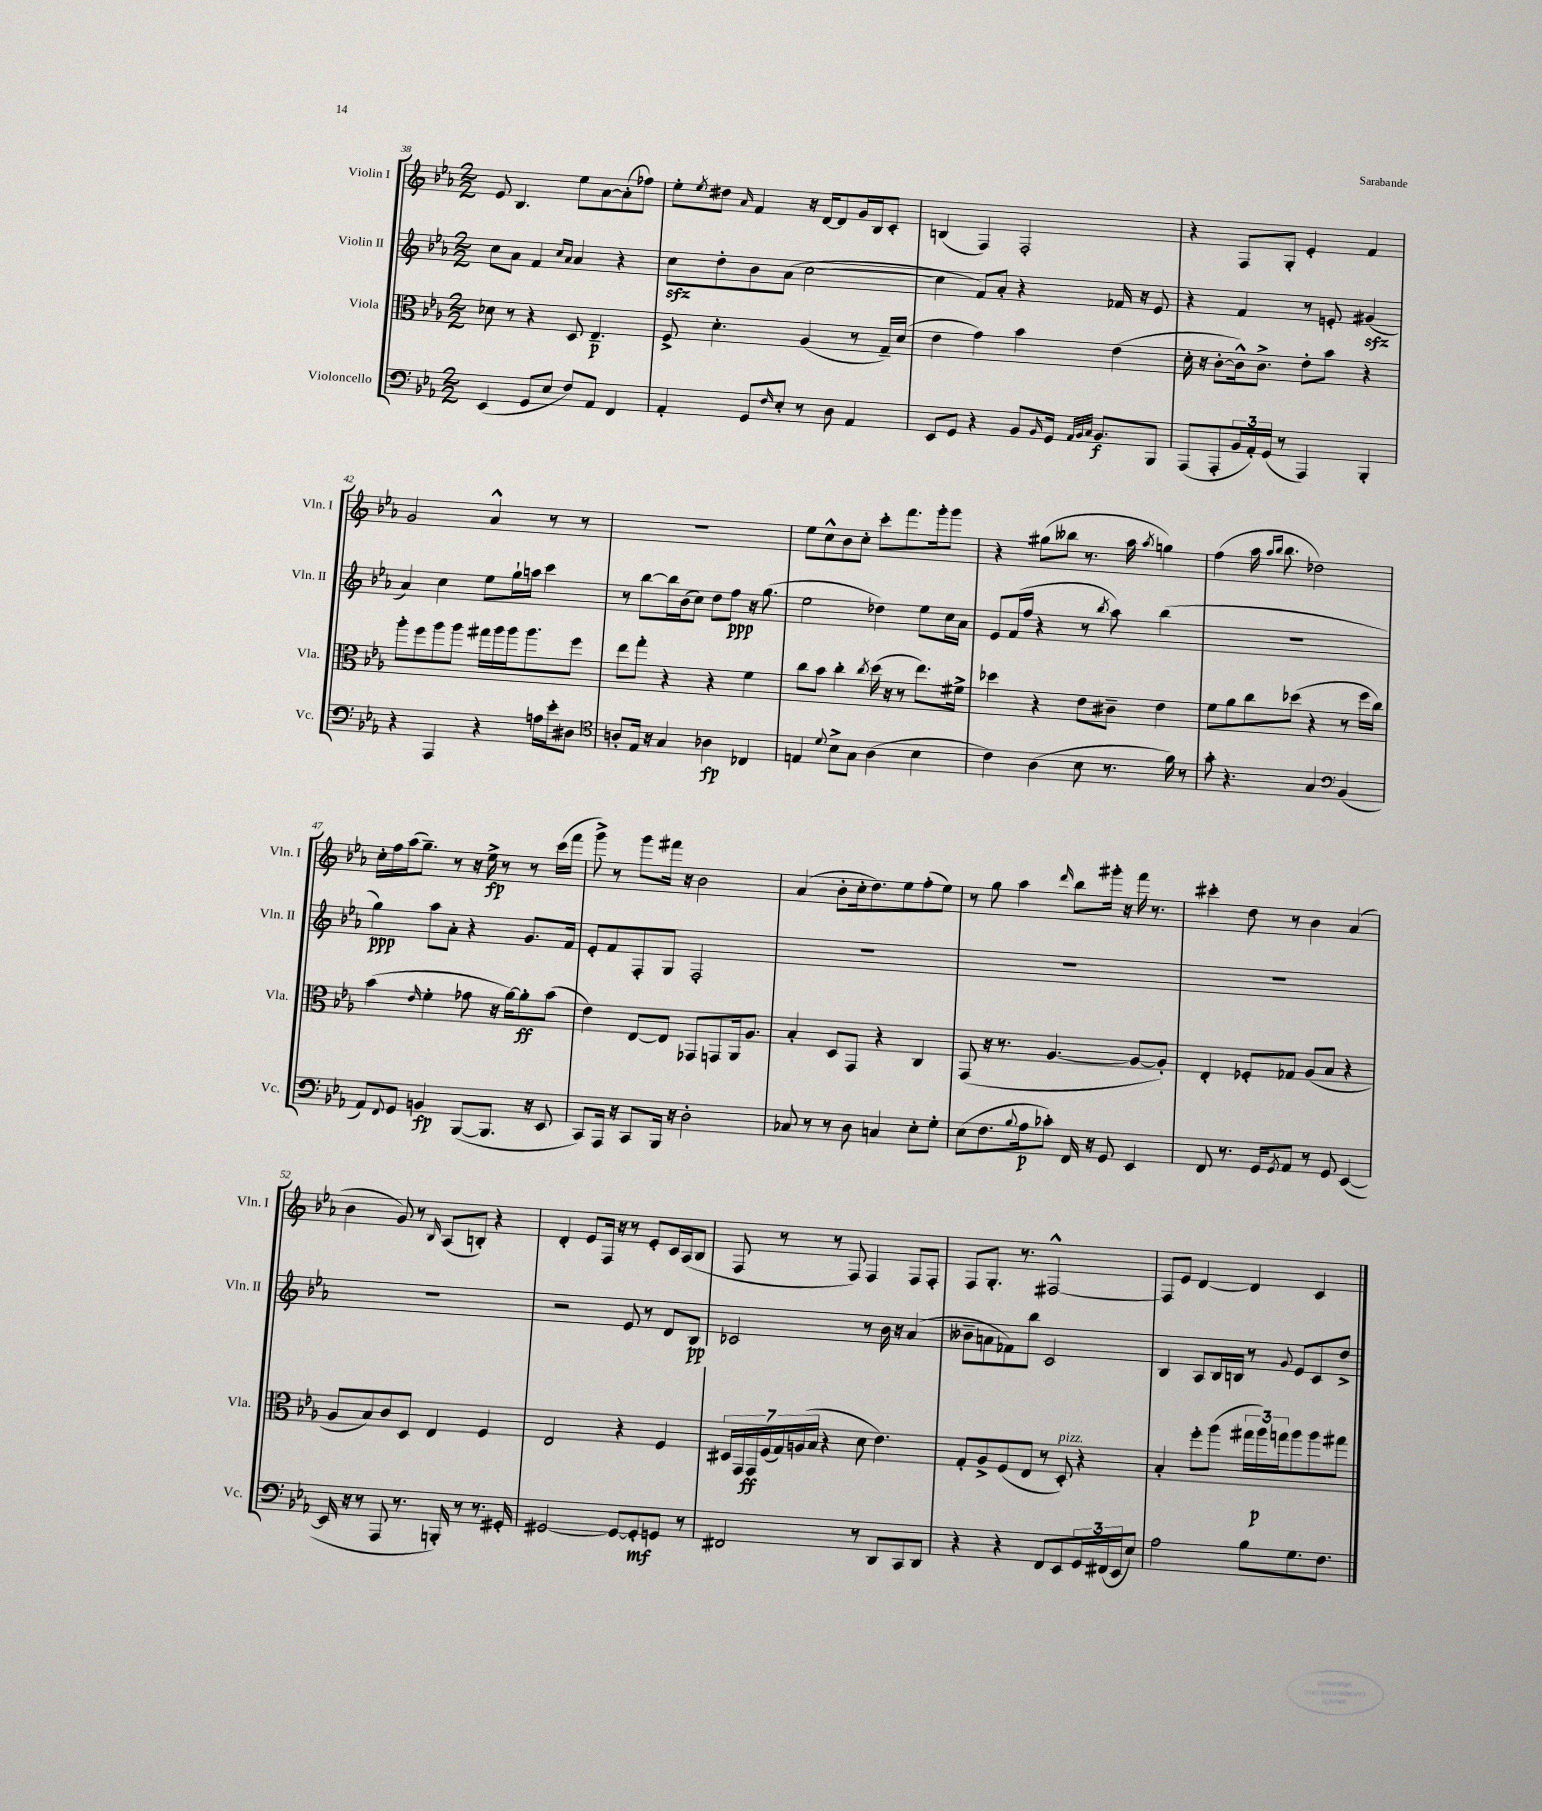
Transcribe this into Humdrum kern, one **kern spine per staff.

**kern	**dynam	**kern	**dynam	**kern	**dynam	**kern	**dynam
*part4	*part4	*part3	*part3	*part2	*part2	*part1	*part1
*staff4	*staff4	*staff3	*staff3	*staff2	*staff2	*staff1	*staff1
*I"Violoncello	*	*I"Viola	*	*I"Violin II	*	*I"Violin I	*
*I'Vc.	*	*I'Vla.	*	*I'Vln. II	*	*I'Vln. I	*
*clefF4	*	*clefC3	*	*clefG2	*	*clefG2	*
*k[b-e-a-]	*	*k[b-e-a-]	*	*k[b-e-a-]	*	*k[b-e-a-]	*
*M2/2	*	*M2/2	*	*M2/2	*	*M2/2	*
=38	=38	=38	=38	=38	=38	=38	=38
(4EE-/	.	8d-X\	.	8cc\L	.	8e-/	.
.	.	8r	.	8a-\J	.	4.B-/	.
8GG/L	.	4r	.	4f/	.	.	.
8E-/J	.	.	.	.	.	.	.
.	.	.	.	16qqcc/LL	.	.	.
.	.	.	.	16qqa-/JJ	.	.	.
8F/L)	.	8D/	.	4a-/	.	8ee-\L	.
8AA-/J	.	4.E-~/	p	.	.	[8a-\	.
4FF/	.	.	.	4r	.	(8a-'\]	.
.	.	.	.	.	.	8ff-X\J)	.
=39	=39	=39	=39	=39	=39	=39	=39
4AA-'/	.	8F^/	.	8cczz\L	.	8ee-'\L	.
.	.	.	.	.	.	8qee-/	.
.	.	4.d'\	.	8dd'\	.	8dd#X\J	.
.	.	.	.	.	.	16qqa-/	.
8GG/L	.	.	.	8b-\	.	4f/	.
16qqF/	.	.	.	.	.	.	.
8E-'/J	.	.	.	(8a-\J	.	.	.
8r	.	(4A-/	.	[2cc\	.	16r	.
.	.	.	.	.	.	[16d/KL	.
8D\	.	.	.	.	.	8d/]	.
4AA-/	.	8r	.	.	.	16g/L	.
.	.	.	.	.	.	16B-/J	.
.	.	16G~/LL)	.	.	.	8c'/J	.
.	.	(16d/JJ	.	.	.	.	.
=40	=40	=40	=40	=40	=40	=40	=40
8EE-/L	.	4e-\	.	4cc\]	.	(4Bn/	.
8GG/J	.	.	.	.	.	.	.
4r	.	4g\)	.	8f/L)	.	4F/)	.
.	.	.	.	8a-'/J	.	.	.
8BB-/L	.	4b-\	.	4r	.	2F'/	.
16qqBB-/	.	.	.	.	.	.	.
16GG/Jk	.	.	.	.	.	.	.
32qqAA-/LLL	.	.	.	.	.	.	.
32qqBB-/	.	.	.	.	.	.	.
32qqC/JJJ	.	.	.	.	.	.	.
8.BB-/L	f	.	.	.	.	.	.
.	.	(4e-\	.	16f-X/	.	.	.
.	.	.	.	16r	.	.	.
8BBB-/J	.	.	.	8e-/	.	.	.
=41	=41	=41	=41	=41	=41	=41	=41
(8AAA-/L	.	16d'\	.	4r	.	4r	.
.	.	16r	.	.	.	.	.
8AAA-'/	.	[8c'\L	.	.	.	.	.
24BB-/L	.	16c^^\k])	.	4f/	.	8F/L	.
24AA-'/)	.	.	.	.	.	.	.
.	.	8.c^\J	.	.	.	.	.
(24GG/JJ	.	.	.	.	.	.	.
8r	.	.	.	.	.	8G'/J	.
4AAA-/)	.	8e-'\L	.	8r	.	4e-'/	.
.	.	8b-\J	.	8en'/	.	.	.
4BBB-'/	.	4r	.	(4g#Xzz/	.	4f/	.
!!LO:LB:g=z
=42	=42	=42	=42	=42	=42	=42	=42
4r	.	8aa-'\L	.	4a-/)	.	2g/	.
.	.	8ff\	.	.	.	.	.
4AAA-/	.	8aa-\	.	4cc\	.	.	.
.	.	8aa-\J	.	.	.	.	.
4r	.	16gg#X\LL	.	8ee-\L	.	4a-^^/	.
.	.	16aa-\	.	.	.	.	.
.	.	16aa-\J	.	16gg`\L	.	.	.
.	.	8.aa-\	.	16aan\JJ	.	.	.
16An\LL	.	.	.	4ccc\	.	8r	.
16e-'\J	.	.	.	.	.	.	.
8D#X\J	.	8ff\J	.	.	.	8r	.
=43	=43	=43	=43	=43	=43	=43	=43
*clefC4	*	*	*	*	*	*	*
8An'/L	.	8ee-\L	.	8r	.	1r	.
16E-/Jk	.	8gg'\J	.	[8bb-\L	.	.	.
16r	.	.	.	.	.	.	.
4G/	.	4r	.	16bb-\L]	.	.	.
.	.	.	.	(16b-\J	.	.	.
.	.	.	.	8cc\J)	.	.	.
4A-X\	fp	4r	.	8dd\L	.	.	.
.	.	.	.	8ff\J	ppp	.	.
4C-X/	.	4f\	.	16r	.	.	.
.	.	.	.	(8.gg\	.	.	.
=44	=44	=44	=44	=44	=44	=44	=44
4En/	.	8cc\L	.	2ee-\	.	8ee-\L	.
.	.	8b-\J	.	.	.	8cc^^\	.
8qqd/	.	.	.	.	.	.	.
8B-^\L	.	4cc'\	.	.	.	8b-\	.
8G\J	.	.	.	.	.	8cc'\J	.
.	.	8qcc/	.	.	.	.	.
(4A-\	.	(16dd\	.	4dd-X\)	.	8ccc'\L	.
.	.	16r	.	.	.	.	.
.	.	8r	.	.	.	8.fff\	.
4B-\	.	8.ee-\L)	.	8ee-\L	.	.	.
.	.	.	.	.	.	16ggg'\k	.
.	.	.	.	16cc\L	.	8ggg\J	.
.	.	16f#X^\Jk	.	16a-\JJ	.	.	.
=45	=45	=45	=45	=45	=45	=45	=45
4c\)	.	4dd-X\	.	8e-/L	.	4r	.
.	.	.	.	(16f/L	.	.	.
.	.	.	.	16ff/JJ	.	.	.
(4A-\	.	4r	.	4r	.	(8gg#X\L	.
.	.	.	.	.	.	8bb--X\J	.
8B-\	.	8e-\L	.	8r	.	8.r	.
.	.	.	.	8qbb-/	.	.	.
8.r	.	8c#X~\J	.	8aa-\)	.	.	.
.	.	.	.	.	.	16aa-\	.
.	.	.	.	.	.	8qaa-/	.
.	.	4e-\	.	(4bb-\	.	4ggn\)	.
16f\)	.	.	.	.	.	.	.
8r	.	.	.	.	.	.	.
=46	=46	=46	=46	=46	=46	=46	=46
8g'\	.	8f\L	.	1r	.	(4ff\	.
4.r	.	8a-\	.	.	.	.	.
.	.	8cc\	.	.	.	16aa-\	.
.	.	.	.	.	.	16qqaa-/LL	.
.	.	.	.	.	.	16qqbb-/JJ	.
.	.	.	.	.	.	8.bb-\	.
.	.	(8dd-X\J	.	.	.	.	.
4G/	.	4r	.	.	.	2dd-X\)	.
*clefF4	*	*	*	*	*	*	*
(4BB-/	.	8r	.	.	.	.	.
.	.	16ff\LL	.	.	.	.	.
.	.	16cc\JJ)	.	.	.	.	.
!!LO:LB:g=z
=47	=47	=47	=47	=47	=47	=47	=47
8AA-/L)	.	(4b-\	.	4gg\)	ppp	16cc'\LL	.
.	.	.	.	.	.	16ff\	.
8qqFF/	.	.	.	.	.	.	.
8GG/J	.	.	.	.	.	(16aa-\J	.
.	.	.	.	.	.	8.gg~\J)	.
.	.	16qqe-/	.	.	.	.	.
4BBn/	fp	4f'\	.	8aa-\L	.	.	.
.	.	.	.	8a-'\J	.	8r	.
([8BBB-/L	.	8g-X\	.	4r	.	16r	.
.	.	.	.	.	.	16ee-^\	fp
8.BBB-/J]	.	16r	.	.	.	8r	.
.	.	[16a-\KL)	.	.	.	.	.
.	.	8a-'\]	ff	8.g/L	.	8r	.
16r	.	.	.	.	.	.	.
8EE-/	.	(8b-\J	.	.	.	(16ccc\LL	.
.	.	.	.	16f/Jk	.	16fff\JJ	.
=48	=48	=48	=48	=48	=48	=48	=48
8CC/L)	.	4e-\)	.	8e-'/L	.	8ggg^\)	.
16AAA-/Jk	.	.	.	8f/	.	8r	.
16r	.	.	.	.	.	.	.
8CC/L	.	[8E-/L	.	8F'/	.	8ggg\L	.
16BBB-/Jk	.	8E-/J]	.	8G/J	.	16fff#X\Jk	.
16r	.	.	.	.	.	16r	.
2D'\	.	8GG-X/L	.	2F'/	.	2b-\	.
.	.	8GGn/	.	.	.	.	.
.	.	16AA-/k	.	.	.	.	.
.	.	8.A-/J	.	.	.	.	.
=49	=49	=49	=49	=49	=49	=49	=49
8C-X/	.	4B-'/	.	1r	.	(4a-/	.
8r	.	.	.	.	.	.	.
8r	.	8D/L	.	.	.	8b-'\L	.
8D\	.	8GG/J	.	.	.	16cc'\k	.
.	.	.	.	.	.	8.dd\)	.
4Cn/	.	4r	.	.	.	.	.
.	.	.	.	.	.	8ee-\	.
8E-'\L	.	4C/	.	.	.	(8ff'\	.
8G'\J	.	.	.	.	.	8ee-\J)	.
=50	=50	=50	=50	=50	=50	=50	=50
(8E-\L	.	(8GG/	.	1r	.	8r	.
8.F\	.	16r	.	.	.	8gg\	.
.	.	8.r	.	.	.	.	.
.	.	.	.	.	.	4aa-\	.
8qqB-/	.	.	.	.	.	.	.
16A-\k	p	.	.	.	.	.	.
8c-X'\J)	.	[4.A-/	.	.	.	.	.
.	.	.	.	.	.	16qqddd/	.
16FF/	.	.	.	.	.	8bb-\L	.
16r	.	.	.	.	.	.	.
8GG/	.	.	.	.	.	16ggg#X'\Jk	.
.	.	.	.	.	.	16r	.
4EE-/	.	8A-/L_	.	.	.	16fff\	.
.	.	.	.	.	.	8.r	.
.	.	8A-'/J])	.	.	.	.	.
=51	=51	=51	=51	=51	=51	=51	=51
8FF/	.	4E-'/	.	1r	.	4ccc#X'\	.
8.r	.	.	.	.	.	.	.
.	.	8F-X'/L	.	.	.	8dd\	.
16GG/KL	.	.	.	.	.	.	.
8qGG/	.	.	.	.	.	.	.
8AA-/J	.	8G-X/J	.	.	.	8r	.
8r	.	(8A-/L	.	.	.	4b-\	.
8GG/	.	8B-/J	.	.	.	.	.
([4EE-/	.	4r	.	.	.	(4a-/	.
!!LO:LB:g=z
=52	=52	=52	=52	=52	=52	=52	=52
16EE-/]	.	8A-/L	.	1r	.	4b-\	.
16r	.	.	.	.	.	.	.
8r	.	8B-/)	.	.	.	.	.
8AAA-/	.	8c/	.	.	.	8g/)	.
8.r	.	8D/J	.	.	.	8r	.
.	.	.	.	.	.	16qqB-/	.
.	.	4E-/	.	.	.	(8A-/L	.
16BBBn'/)	.	.	.	.	.	.	.
8r	.	.	.	.	.	8Bn'/J)	.
8.r	.	4F/	.	.	.	4r	.
16GG#X'/	.	.	.	.	.	.	.
=53	=53	=53	=53	=53	=53	=53	=53
[2GG#X/	.	2E-/	.	2r	.	4d'/	.
.	.	.	.	.	.	8e-/L	.
.	.	.	.	.	.	16F/Jk	.
.	.	.	.	.	.	16r	.
8GG#/L_	.	4r	.	8e-/	.	8r	.
8GG#'/]	mf	.	.	8r	.	8e-'/L	.
8GGn/J	.	4F/	.	8d/L	.	16c/L	.
.	.	.	.	.	.	(16A-/J	.
8r	.	.	.	8B-/J	pp	8B-/J	.
=54	=54	=54	=54	=54	=54	=54	=54
2FF#X/	.	28D#X/LL	.	2c-X/	.	8F/	.
.	.	28GG/	.	.	.	.	.
.	.	28GG/	ff	.	.	.	.
.	.	(28F/	.	.	.	.	.
.	.	.	.	.	.	8r	.
.	.	28G/)	.	.	.	.	.
.	.	(28An/	.	.	.	.	.
.	.	28B-/JJ	.	.	.	.	.
.	.	4r	.	.	.	8r	.
.	.	.	.	.	.	8F/)	.
8r	.	8d\	.	8r	.	4F/	.
8DD/L	.	4.e-\)	.	16b-\	.	.	.
.	.	.	.	16r	.	.	.
8CC/	.	.	.	(4a-/	.	8F/L	.
8DD/J	.	.	.	.	.	8F'/J	.
=55	=55	=55	=55	=55	=55	=55	=55
4r	.	8G'/L	.	8b--X~\L	.	8F/L	.
.	.	8A-^/	.	8an\	.	8.G'/J	.
4r	.	(8F/	.	8f-X\)	.	.	.
.	.	.	.	.	.	8.r	.
.	.	8E-/J	.	8bb-\J	.	.	.
8FF/L	.	8r	.	2c/	.	[2F#X^^/	.
!	!	!LO:TX:a:i:t=pizz.	!	!	!	!	!
8EE-/	.	8D'/)	.	.	.	.	.
24GG/L	.	4r	.	.	.	.	.
(24FF#X/	.	.	.	.	.	.	.
24EE-/J	.	.	.	.	.	.	.
8E-/J)	.	.	.	.	.	.	.
=56	=56	=56	=56	=56	=56	=56	=56
2A-\	.	4B-'/	.	4B-/	.	8F#/L]	.
.	.	.	.	.	.	8e-/J	.
.	.	8ff'\L	.	8A-/L	.	[4d/	.
.	.	(8aa-\J	.	16B-/L	.	.	.
.	.	.	.	16Bn/JJ	.	.	.
8B-\L	.	24gg#X\LL	.	8r	.	4d/]	.
.	.	24aa-\)	p	.	.	.	.
.	.	24ggn\J	.	.	.	.	.
.	.	.	.	8qqg/	.	.	.
8.G\	.	8aa-\	.	8e-/L	.	.	.
.	.	8aa-\	.	8c/	.	4c/	.
8.F\J	.	.	.	.	.	.	.
.	.	8gg#X\J	.	8dd^/J	.	.	.
==	==	==	==	==	==	==	==
*-	*-	*-	*-	*-	*-	*-	*-
